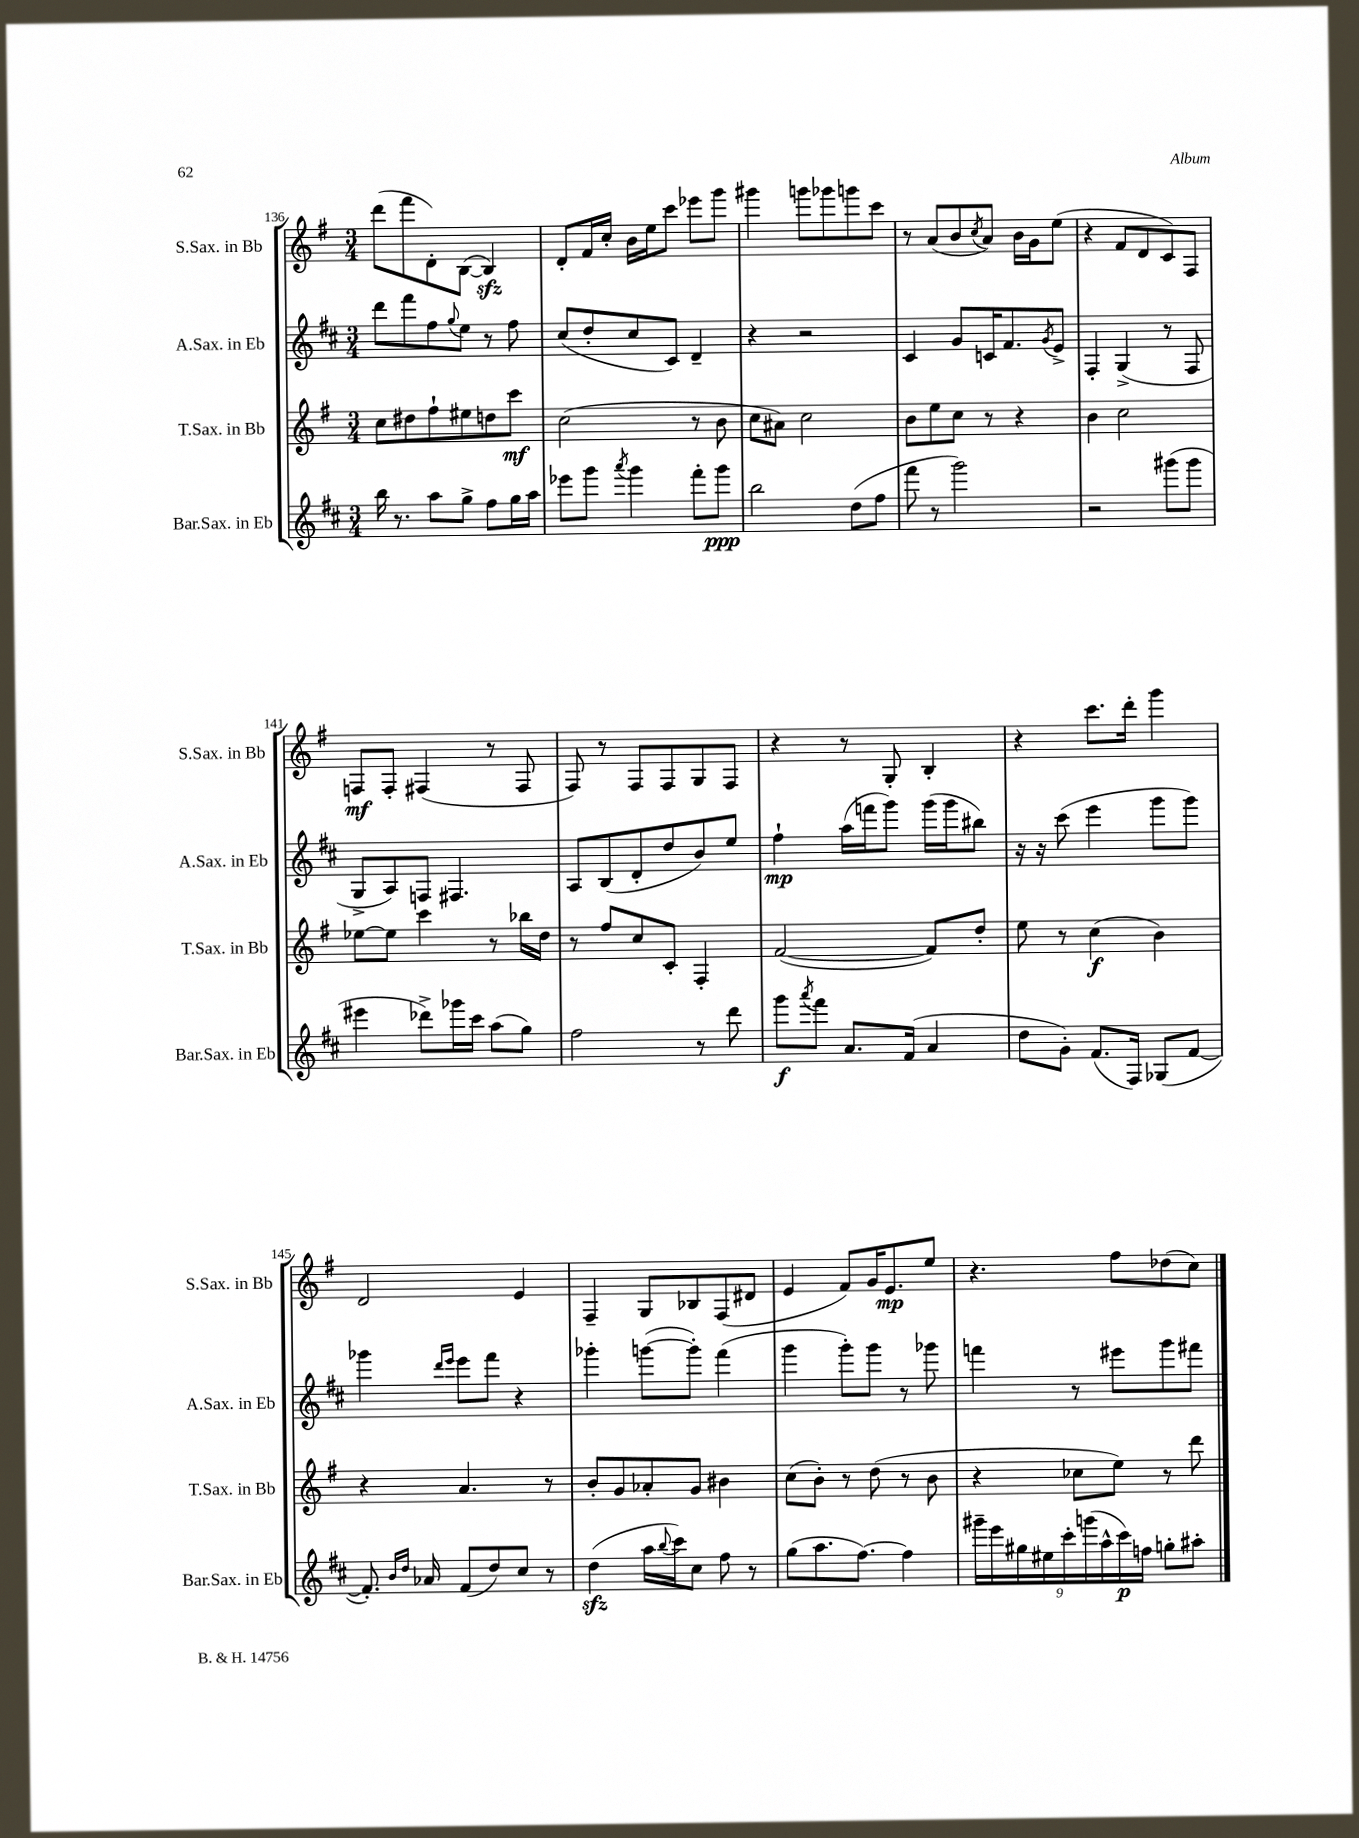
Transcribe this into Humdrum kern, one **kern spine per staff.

**kern	**kern	**kern	**kern
*staff4	*staff3	*staff2	*staff1
*clefG2	*clefG2	*clefG2	*clefG2
*k[f#c#]	*k[f#]	*k[f#c#]	*k[f#]
*M3/4	*M3/4	*M3/4	*M3/4
16bb\	8cc\L	8ddd\L	(8ddd\L
8.r	.	.	.
.	8dd#\	8fff#\	8fff#\
8aa\L	8ff#`\	8ff#\	8d'\)
.	.	8qqgg/	.
8gg^\J	8ee#\	8ee\J	([8B\J
8ff#\L	8dd\	8r	4B/])
16gg\L	8ccc\J	8ff#\	.
16aa\JJ	.	.	.
=	=	=	=
8eee-\L	(2cc\	(8cc#/L	8d'/L
8ggg\J	.	8dd'/	16f#/L
.	.	.	16cc'/JJ
8qaaa/	.	.	.
4ggg\	.	8cc#/	16b\LL
.	.	.	16ee\J
.	.	8c#/J)	8ccc\J
8fff#'\L	8r	4d~/	8eee-\L
8ggg\J	8b\	.	8ggg\J
=	=	=	=
2bb\	8cc\L	4r	4ggg#\
.	8a#\J)	.	.
.	2cc\	2r	8ggg\L
.	.	.	8ggg-\
(8dd\L	.	.	8ggg\
8ff#\J	.	.	8ccc\J
=	=	=	=
8fff#\	8b\L	4c#/	8r
8r	8ee\	.	(8a/L
2ggg\)	8cc\J	8g/L	8b/
.	.	.	8qcc/
.	8r	16c/K	8a/J)
.	.	8.f#/	.
.	4r	.	16b\LL
.	.	.	16g\J
.	.	8qg/	.
.	.	8e^/J	(8ee\J
=	=	=	=
2r	4b\	4F#'/	4r
.	2cc\	(4G^/	8f#/L
.	.	.	8d/
(8ggg#\L	.	8r	8c/)
8ggg#\J	.	8F#/	8F#/J
=	=	=	=
4eee#\	[8ee-\L	8G^/L	8F/L
.	8ee-\]J	8A/)	8F'/J
8ddd-^\L)	4ccc\	8F/J	(4F#/
16ggg-\L	.	4.F#/	.
16ccc#\JJ	.	.	.
(8aa\L	8r	.	8r
8gg\J)	16bb-\LL	.	8F#/
.	16dd\JJ	.	.
=	=	=	=
2ff#\	8r	8A/L	8F#/)
.	8ff#/L	(8B/	8r
.	8cc/	8d'/	8F#/L
.	8c'/J	8dd/	8F#/
8r	4F#'/	8b/)	8G/
8ddd\	.	8ee/J	8F#/J
=	=	=	=
8ggg\L	([2f#/	4ff#`\	4r
8qaaa/	.	.	.
8fff#\J	.	.	.
8.a/L	.	(16aa\LL	8r
.	.	16fff\J	.
.	.	8ggg\J)	8G'/
(16f#/Jk	.	.	.
4a/	8f#/]L)	(16ggg\LL	4B'/
.	.	16ggg\J	.
.	8dd'/J	8bb#\J)	.
=	=	=	=
8dd\L	8ee\	16r	4r
.	.	16r	.
8g'\J)	8r	(8ccc#\	.
(8.f#/L	(4cc\	4eee\	8.ccc\L
16F#/Jk)	.	.	16ddd'\Jk
(8G-/L	4b\)	8ggg\L	4ggg\
[8f#/J	.	8ggg\J)	.
=	=	=	=
8.f#'/])	4r	4ggg-\	2d/
16qqb/LL	.	.	.
16qqdd/JJ	.	.	.
16a-/	.	.	.
.	.	16qqddd/LL	.
.	.	16qqeee/JJ	.
(8f#/L	4.a/	8eee\L	.
8dd/)	.	8fff#\J	.
8cc#/J	.	4r	4e/
8r	8r	.	.
=	=	=	=
(4dd\	8b'/L	4ggg-'\	4F#~/
.	8g/	.	.
16aa\LL	8a-'/	([8ggg\L	8G/L
8qqbb/	.	.	.
16ccc#\J)	.	.	.
8cc#\J	8g/J	8ggg'\]J)	8B-/
8ff#\	4b#\	(4fff#\	(8F#/
8r	.	.	8d#/J
=	=	=	=
(8gg\L	(8cc\L	4ggg\	4e/
8.aa\	8b'\J)	.	.
.	8r	8ggg'\L)	8f#/L)
[8.ff#\J)	.	.	.
.	(8dd\	8ggg\J	16g/K
.	.	.	8.e/
4ff#\]	8r	8r	.
.	8b\	8ggg-\	8ee/J
=	=	=	=
18ggg#~\LL	4r	4fff\	4.r
18eee\	.	.	.
18gg#\	.	.	.
18ee#\	.	.	.
18ccc#'\	.	.	.
.	8cc-\L	8r	.
(18ggg\	.	.	.
18aa^^\	.	.	.
.	8ee\J)	8eee#\L	8ff#\L
18ccc#\)	.	.	.
18ff\JJ	.	.	.
8gg'\L	8r	8ggg\	(8dd-\
8aa#'\J	8ddd\	8fff#\J	8cc\J)
==	==	==	==
*-	*-	*-	*-
